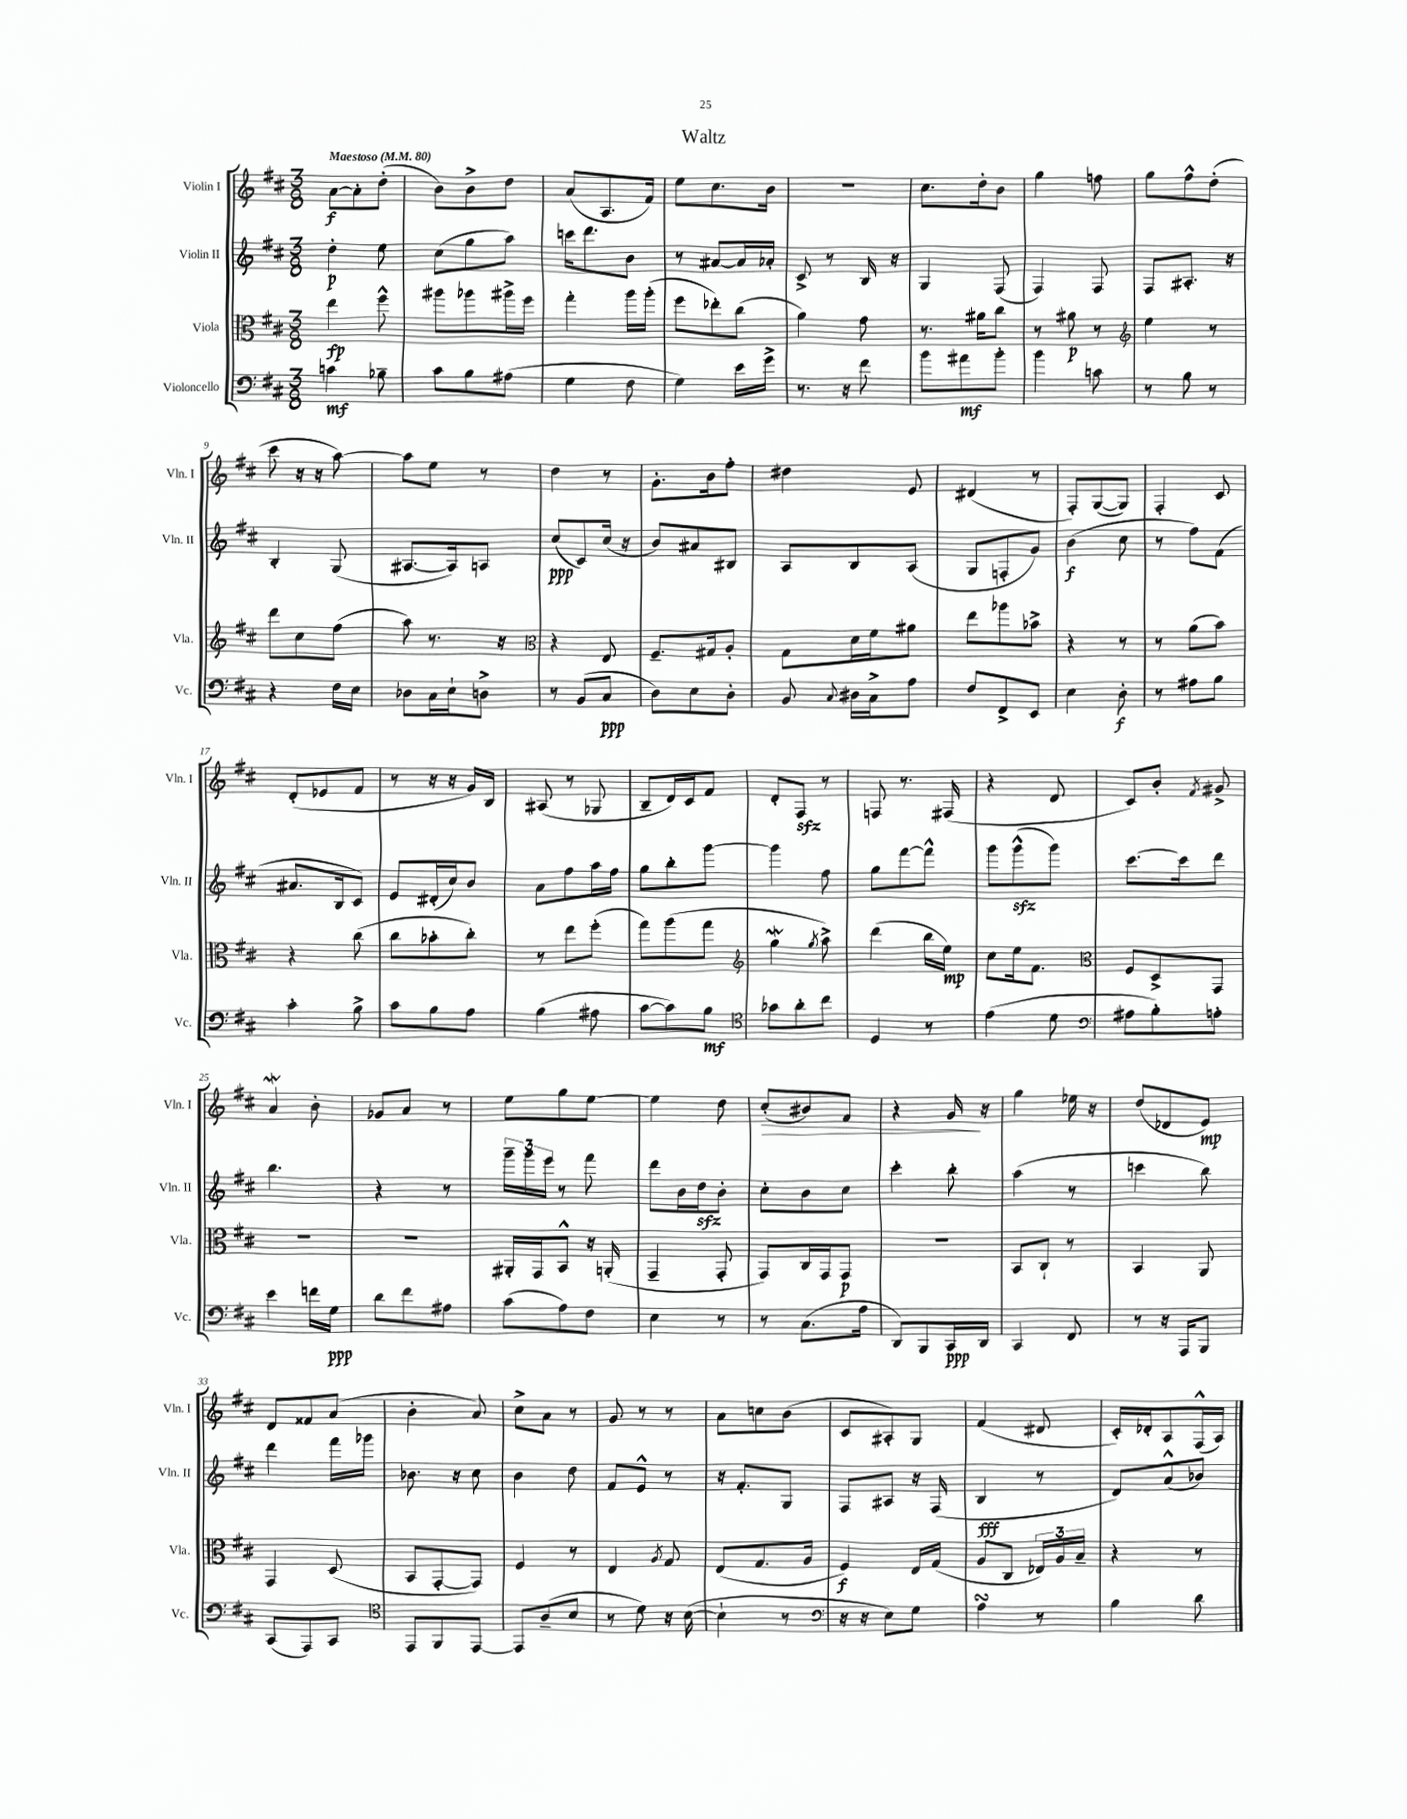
\header { title = "Waltz" }
<<
\new StaffGroup <<
\new Staff = "s0" \with { instrumentName = "Violin I" shortInstrumentName = "Vln. I" } {
    \clef treble \key d \major \numericTimeSignature \time 3/8 \tempo "Maestoso" 4 = 80
    \autoBeamOff a'8[~\f a'8-. d''8]-.( |
    b'8[) b'8-> d''8] |
    a'8[( a8. fis'16]) |
    e''8[ cis''8. b'16] |
    R4. |
    cis''8.[ d''16-. b'8] |
    g''4 f''8 |
    g''8[ fis''8-^ d''8]-.( |
    cis'''8 r16 r16 a''8~) |
    a''8[ e''8] r8 |
    d''4 r8 |
    g'8.[-. b'16 fis''8]-. |
    dis''4 e'8 |
    dis'4( r8 |
    fis8[-.) g8~( g8]) |
    fis4-. cis'8 |
    d'8[-.( ees'8 fis'8] |
    r8 r16 r16 g'16[) b16] |
    ais8( r8 ges8 |
    b8[-- d'16) cis'16 fis'8] |
    d'8[-. fis8]\sfz r8 |
    f8 r8. fis16( |
    r4 d'8 |
    cis'8[) b'8]-. \acciaccatura { fis'8 } gis'8-> |
    a'4\mordent b'8-. |
    ges'8[ a'8] r8 |
    e''8[ g''8 e''8]~ |
    e''4 d''8 |
    cis''8[-.\>( bis'8) fis'8] |
    r4 g'16\! r16 |
    g''4 ees''16 r16 |
    d''8[( des'8 e'8]\mp) |
    d'8[ fisis'8 a'8]( |
    b'4-. a'8) |
    cis''8[-> a'8] r8 |
    g'8 r8 r8 |
    a'8[ c''8 b'8]( |
    cis'8[ ais8-.) g8] |
    fis'4( dis'8 |
    cis'16[-.) des'16-. a8 fis16-^( a16]) \bar "|." |
}
\new Staff = "s1" \with { instrumentName = "Violin II" shortInstrumentName = "Vln. II" } {
    \clef treble \key d \major \numericTimeSignature \time 3/8
    \autoBeamOff d''4-.\p e''8 |
    cis''8[( g''8 a''8]) |
    c'''16[ d'''8. b'8] |
    r8 ais'8[~ ais'16 aes'16]-. |
    cis'8-> r8 b16 r16 |
    g4 fis8( |
    fis4) fis8 |
    fis8[ ais8.]-. r16 |
    b4-. g8( |
    ais8.[~ ais16) a8] |
    cis''8[\ppp( cis'8) cis''16]( r16 |
    b'8[) ais'8 bis8] |
    a8[ b8 a8]( |
    g8[ f8-. g'8]) |
    b'4\f( cis''8 |
    r8 fis''8[) fis'8]( |
    ais'8.[ b16 cis'8]) |
    e'8[ dis'16-.( cis''16) b'8] |
    a'8[ fis''8 a''16 fis''16] |
    g''8[ b''8-. g'''8]~ |
    g'''4 fis''8 |
    g''8[ fis'''8~ fis'''8]-^ |
    g'''8[ g'''8-^\sfz( g'''8]) |
    cis'''8.[~ cis'''16 d'''8] |
    b''4. |
    r4 r8 |
    \tuplet 3/2 { g'''16[-- g'''16 e'''16] } r8 fis'''8 |
    d'''8[ b'16 d''16\sfz b'8]-. |
    cis''8[-. b'8 cis''8] |
    cis'''4-. b''8-. |
    a''4( r8 |
    c'''4 b''8) |
    d'''4 fis'''16[ ges'''16] |
    bes'8. r16 cis''8 |
    b'4 d''8 |
    fis'8[ e'8]-^ r8 |
    r16 fis'8.[-. g8] |
    fis8[ ais8] r16 fis16( |
    b4\fff r8 |
    d'8[) a'8-^( bes'8]) \bar "|." |
}
\new Staff = "s2" \with { instrumentName = "Viola" shortInstrumentName = "Vla." } {
    \clef alto \key d \major \numericTimeSignature \time 3/8
    \autoBeamOff e''4\fp fis''8-^ |
    ais''8[ aes''8 ais''16-> fis''16] |
    g''4-. a''16[ a''16]-.( |
    fis''8[ ees''8-.) cis''8]( |
    a'4) g'8 |
    r8. ais'16[ cis''8] |
    r8 ais'8\p r8 |
    \clef treble e''4 r8 |
    d'''8[ cis''8 fis''8]( |
    a''8) r8. r16 |
    \clef alto r4 e8 |
    fis8.[-- gis16 a8]-. |
    g8[ d'16 fis'16 ais'8] |
    e''8[ aes''8 bes'8]-> |
    r4 r8 |
    r8 a'8[( b'8]) |
    r4 cis''8( |
    cis''8[ bes'8-. cis''8]-.) |
    r8 e''8[ fis''8]-.( |
    g''8[) a''8( g''8] |
    \clef treble g''4\mordent \acciaccatura { g''8 } a''8->) |
    d'''4( b''16[ e''16]\mp) |
    cis''8[ e''16 fis'8.] |
    \clef alto fis8[ d8-> g,8] |
    R4. |
    R4. |
    ais,16[-. g,16 b,8]-^ r16 a,16-.( |
    g,4-- g,8-. |
    g,8[) cis16 g,16 g,8]\p |
    R4. |
    b,8[ cis8]-! r8 |
    b,4 a,8 |
    g,4 d8( |
    b,8[ g,8~-. g,8]) |
    fis4 r8 |
    e4 \acciaccatura { a8 } g8 |
    e8[( g8. a16] |
    fis4\f) e16[ g16]( |
    a8[ cis8] \tuplet 3/2 { ees16[) a16 b16]-- } |
    r4 r8 \bar "|." |
}
\new Staff = "s3" \with { instrumentName = "Violoncello" shortInstrumentName = "Vc." } {
    \clef bass \key d \major \numericTimeSignature \time 3/8
    \autoBeamOff c'4\mf bes8-- |
    cis'8[ b8 ais8]( |
    g4 fis8 |
    g4) e'16[ g'16]-> |
    r8. r16 fis'8 |
    b'8[ ais'8\mf b'8]-. |
    b'4 c'8 |
    r8 b8 r8 |
    r4 fis16[ e16] |
    des8[ cis16 e16-! d8]-> |
    r8 b,8[( cis8]\ppp |
    d8[) e8 d8]-. |
    b,8 \appoggiatura { cis8 } dis16[ cis16-> a8] |
    fis8[ fis,8-> e,8] |
    e4 d8-.\f |
    r8 ais8[ b8] |
    cis'4-. b8-> |
    cis'8[ b8 a8] |
    b4( ais8 |
    cis'8[~ cis'8) b8]\mf |
    \clef tenor ges'8[ a'8-. cis''8] |
    d4 r8 |
    e'4( d'8 |
    \clef bass ais8[ b8-.) a8]-. |
    e'4 f'16[ g16]\ppp |
    d'8[ fis'8 ais8] |
    cis'8[( a8) fis8] |
    e4 r8 |
    r8 cis8.[( a16] |
    d,8[) b,,8 cis,16\ppp d,16] |
    cis,4 fis,8 |
    r8 r16 a,,16[ b,,8] |
    cis,8[( a,,8) cis,8] |
    \clef tenor e,8[ fis,8 e,8]~ |
    e,8[ a8--( b8] |
    r8 d'8) r16 b16~( |
    b4-! r8 |
    \clef bass r16 r16 e8[) g8] |
    a4\turn r8 |
    b4 d'8 \bar "|." |
}
>>
>>
